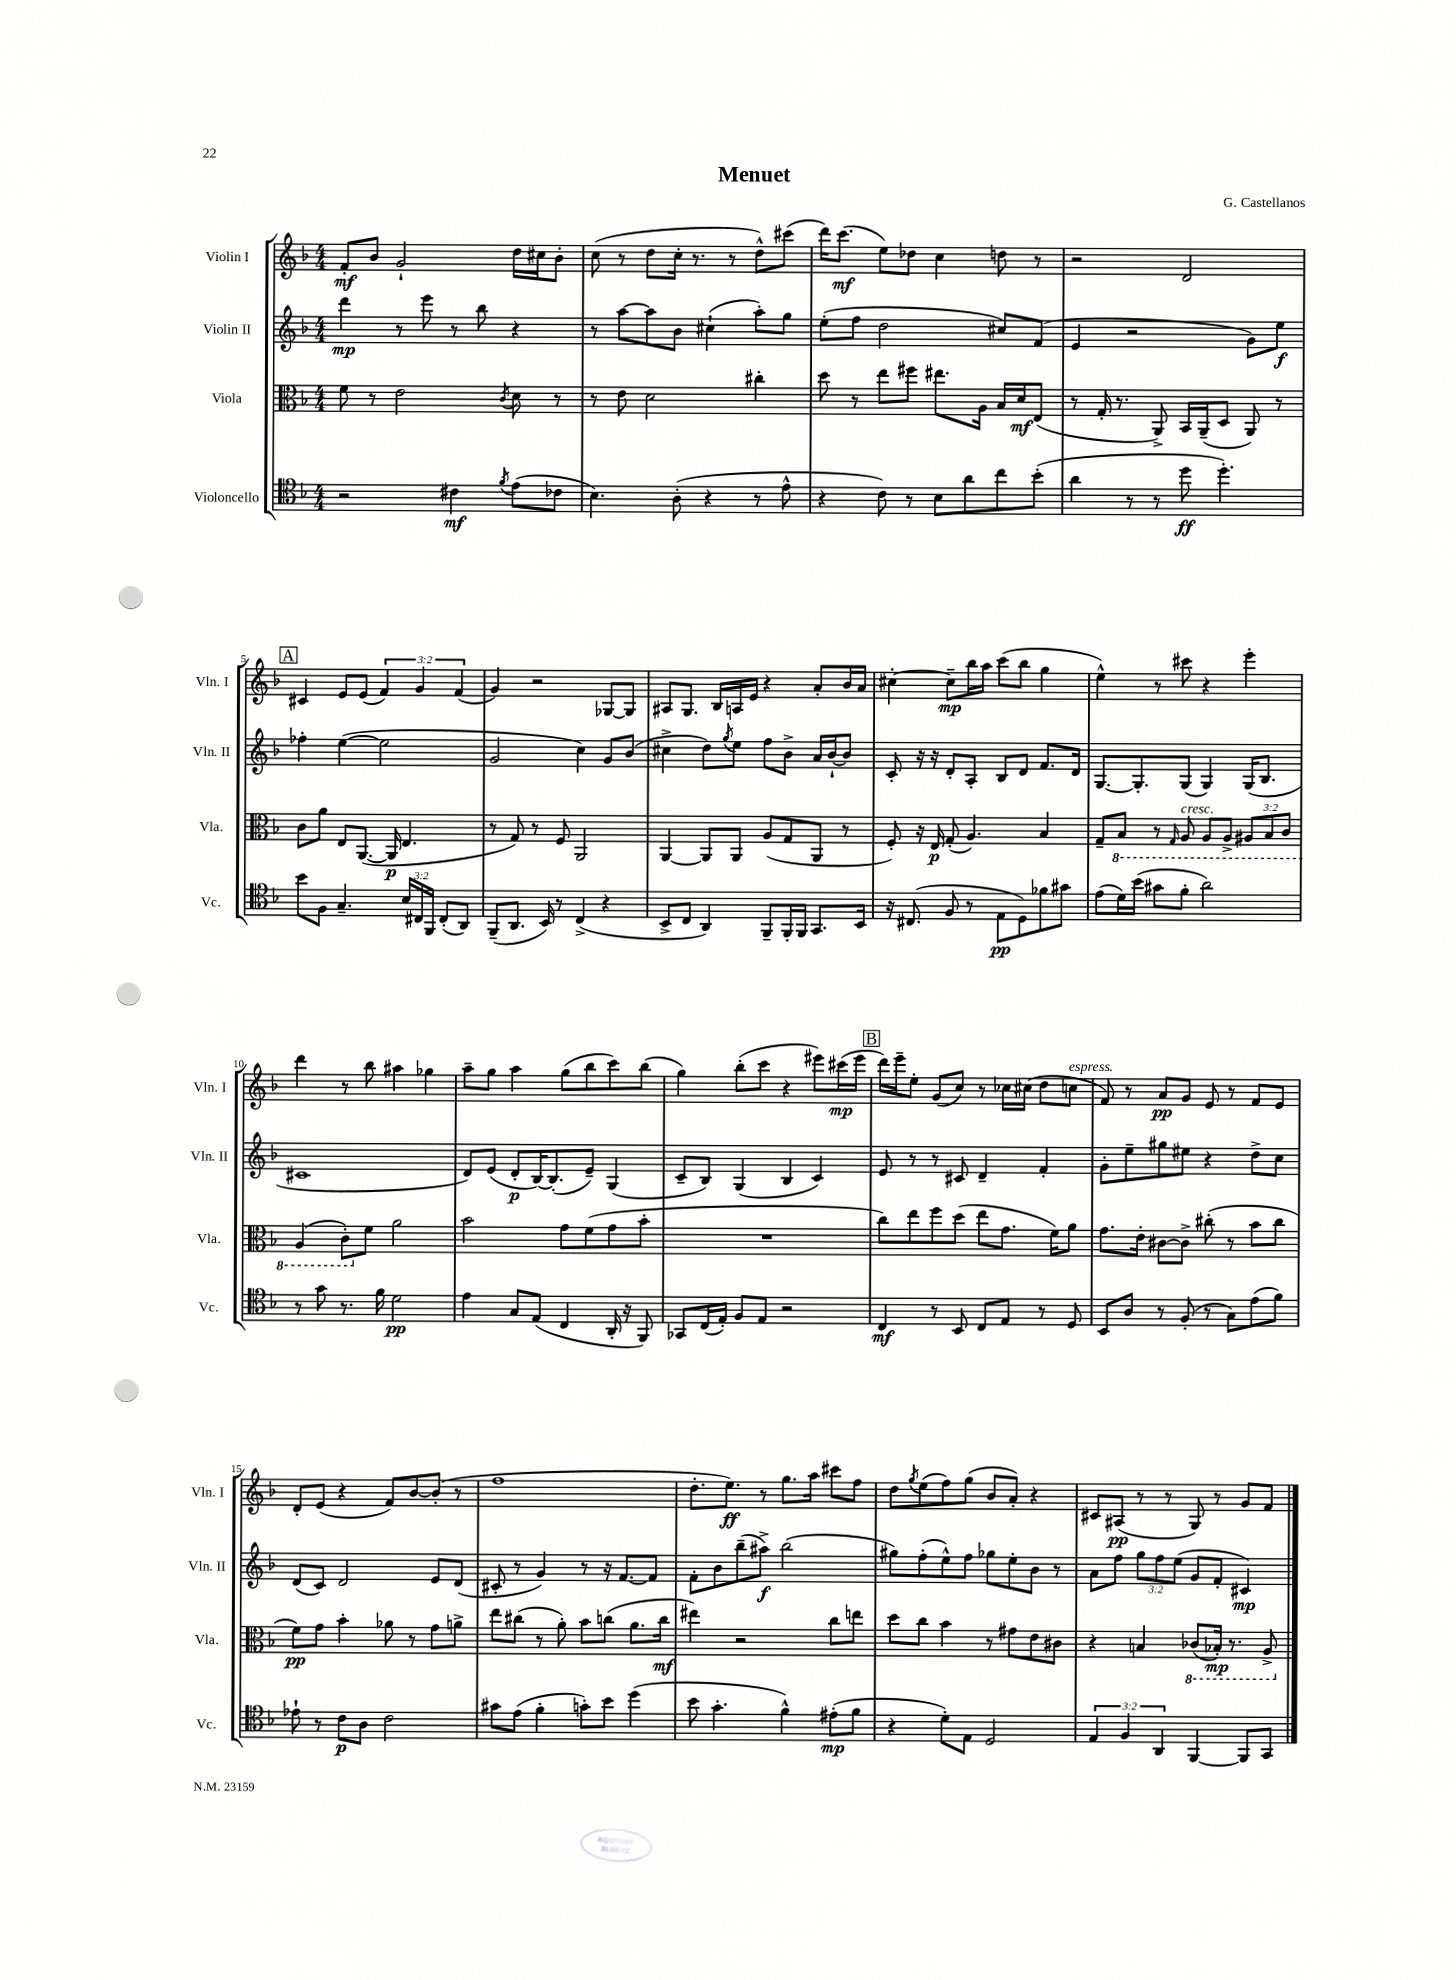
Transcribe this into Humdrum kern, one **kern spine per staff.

**kern	**kern	**kern	**kern
*staff4	*staff3	*staff2	*staff1
*clefC4	*clefC3	*clefG2	*clefG2
*k[b-]	*k[b-]	*k[b-]	*k[b-]
*M4/4	*M4/4	*M4/4	*M4/4
2r	8f	4ddd	8f'
.	8r	.	8b-
.	2e	8r	2g`
.	.	8eee	.
4c#	.	8r	.
.	.	8bb-	.
8qf	8qc	.	.
(8e	8d	4r	16dd
.	.	.	16cc#
8c-	8r	.	8b-'
=	=	=	=
4.B-)	8r	8r	(8cc
.	8e	[8aa	8r
.	2d	8aa]	8dd
(8A'	.	8b-	16cc'
.	.	.	8.r
4r	.	(4cc#`	.
.	.	.	8r
8r	4cc#'	8aa')	8dd^^)
8e^^	.	8gg	(8ccc#
=	=	=	=
4r	8dd	(8ee'	16ddd)
.	.	.	(8.ccc
.	8r	8ff	.
8c)	8ee	2dd	8ee)
8r	8ff#	.	8dd-
8B-	8.ee#	.	4cc
8a	.	.	.
.	16A	.	.
8cc	16B-	8cc#)	8dd
.	16d	.	.
(8b-'	(8E	(8f	8r
=	=	=	=
4a	8r	4e	2r
.	16G'	.	.
.	8.r	.	.
8r	.	2r	.
8r	8AA^)	.	.
8dd	16BB-	.	2d
.	(16AA~	.	.
4.dd')	8D	.	.
.	8AA)	8g)	.
.	8r	8ee	.
=	=	=	=
8b-	8c	4ff-'	4c#
8F	8a	.	.
4.G~	8E	([4ee	8e
.	([8.AA	.	(8e
.	.	2ee]	6f)
.	16AA]	.	.
24B-	4.E	.	.
24C#	.	.	6g
24FF	.	.	.
(8C#'	.	.	.
.	.	.	(6f
8AA)	.	.	.
=	=	=	=
(8FF~	8r	2g	4g)
8.AA	8G)	.	.
.	8r	.	2r
16BB-)	.	.	.
8r	8F	.	.
(4C^	2AA	4cc)	.
4r	.	8g	[8G-
.	.	(8b-	8G-]
=	=	=	=
8BB-^	[4AA	4cc#^	8A#
8C	.	.	8.G
4AA)	8AA]	8dd)	.
.	.	.	16B-
.	.	8qgg	.
.	8AA	8ee	16A
.	.	.	16e
8FF~	(8A	8ff	4r
16FF'	8G	8b-^	.
16FF	.	.	.
8.GG	8AA	16a	8a'
.	.	[16b-`	.
.	8r	8b-]	16b-
16BB-	.	.	16a
=	=	=	=
16r	8F')	8c'	[4cc#'
(8.C#	.	.	.
.	16r	16r	.
.	16E	16r	.
8F	(8G'	8d'	8cc#~]
8r	4.A)	8A'	16bb-
.	.	.	16aa
8E	.	8B-	(8ccc
8D)	.	8d	8bb-
8f-	4B-	8.f	4gg
8g#	.	.	.
.	.	16d	.
=	=	=	=
(8e	8G~	[8.G	4ee^^)
16d)	8BB-	.	.
(16b-	.	8.G']	.
8g#	8r	.	8r
.	16qqGG	.	.
8f'	8AA	(8G	8ccc#
2a)	8AA	4G)	4r
.	8AA^	.	.
.	12AA#	(16G	4eee'
.	.	8.B-	.
.	12BB-	.	.
.	12C	.	.
=	=	=	=
8r	(4AA	1c#	4ddd
8g	.	.	.
8.r	8C')	.	8r
.	8f	.	8bb-
16f	.	.	.
2d	2a	.	4aa#
.	.	.	4gg-
=	=	=	=
4e	2b-	8d)	8aa~
.	.	(8e	8gg
8G	.	8d'	4aa
(8E	.	[16B-)	.
.	.	(8.B-']	.
4C	8g	.	(8gg
.	(8f	8e~)	8bb-
16AA'	8g	(4G	8ccc)
16r	.	.	.
8FF)	8b-'	.	(8bb-
=	=	=	=
8GG-	1r	8c~	4gg)
(16C	.	8B-)	.
16E')	.	.	.
8F	.	(4G	(8bb-'
8E	.	.	8ccc
2r	.	4B-	4r
.	.	4c)	8eee#)
.	.	.	(16ccc#
.	.	.	16eee#
=	=	=	=
4C	8cc)	8e	16ddd)
.	.	.	16eee~
.	8ee	8r	8ee'
8r	8ff	8r	(8g
8BB-	(8dd	8c#	8cc)
8C	8ee	4d~	8r
8E	8.g	.	16cc-
.	.	.	(16cc#
8r	.	4f'	8dd
.	16f)	.	.
8D	8a	.	8cc
=	=	=	=
8BB-	8.g	8g'	8f)
8A	.	8ee~	8r
.	16e'	.	.
8r	[8c#	8gg#	8a
(8F'	8c#^]	8ee#	8g
8r	(8cc#'	4r	8e
8G)	8r	.	8r
(8e	8b-	8dd^	8f
8f)	8cc#	8cc	8e
=	=	=	=
8e-`	8f)	(8d	8d'
8r	8g	8c)	(8e
8c	4b-'	2d	4r
8A	.	.	.
2c	8a-	.	8f)
.	8r	.	[8b-
.	8g	8e	(8b-']
.	8a^	(8d	8r
=	=	=	=
8g#	8ee	8c#'	1ff
(8e	(8cc#	8r	.
4f'	8r	4g)	.
.	8a')	.	.
8g')	8b-	8r	.
8b-	(8cc	16r	.
.	.	[8.f	.
(4dd	8.a	.	.
.	.	8f]	.
.	16cc	.	.
=	=	=	=
8b-	4ee#)	8f'	8.dd'
4.g'	.	8b-	.
.	.	.	8.ee)
.	2r	(8bb-~	.
.	.	8aa#^)	8r
4f^^)	.	(2bb-	8.gg
.	.	.	16aa
(8e#'	8cc	.	8ccc#
8f	8ee	.	8ff
=	=	=	=
4r	8dd	8gg#)	8dd
.	.	.	8qgg
.	8cc	(8ff'	(8ee
8d')	4b-	8ee^^)	8ff)
8E	.	8ff	(8gg
2D	8r	8gg-	8b-
.	8g#	8ee'	8a')
.	8e	8b-	4r
.	8c#	8r	.
=	=	=	=
6E	4r	8a	8c#
.	.	8ff	(8A#
6F	.	.	.
.	4B	12gg	8r
6AA	.	12ff	.
.	.	.	8r
.	.	(12ee	.
[4FF	(8C-	8g	8G)
.	16BB-')	8f'	8r
.	8.r	.	.
8FF]	.	4c#)	8g
8GG	8AA^	.	8f
==	==	==	==
*-	*-	*-	*-
